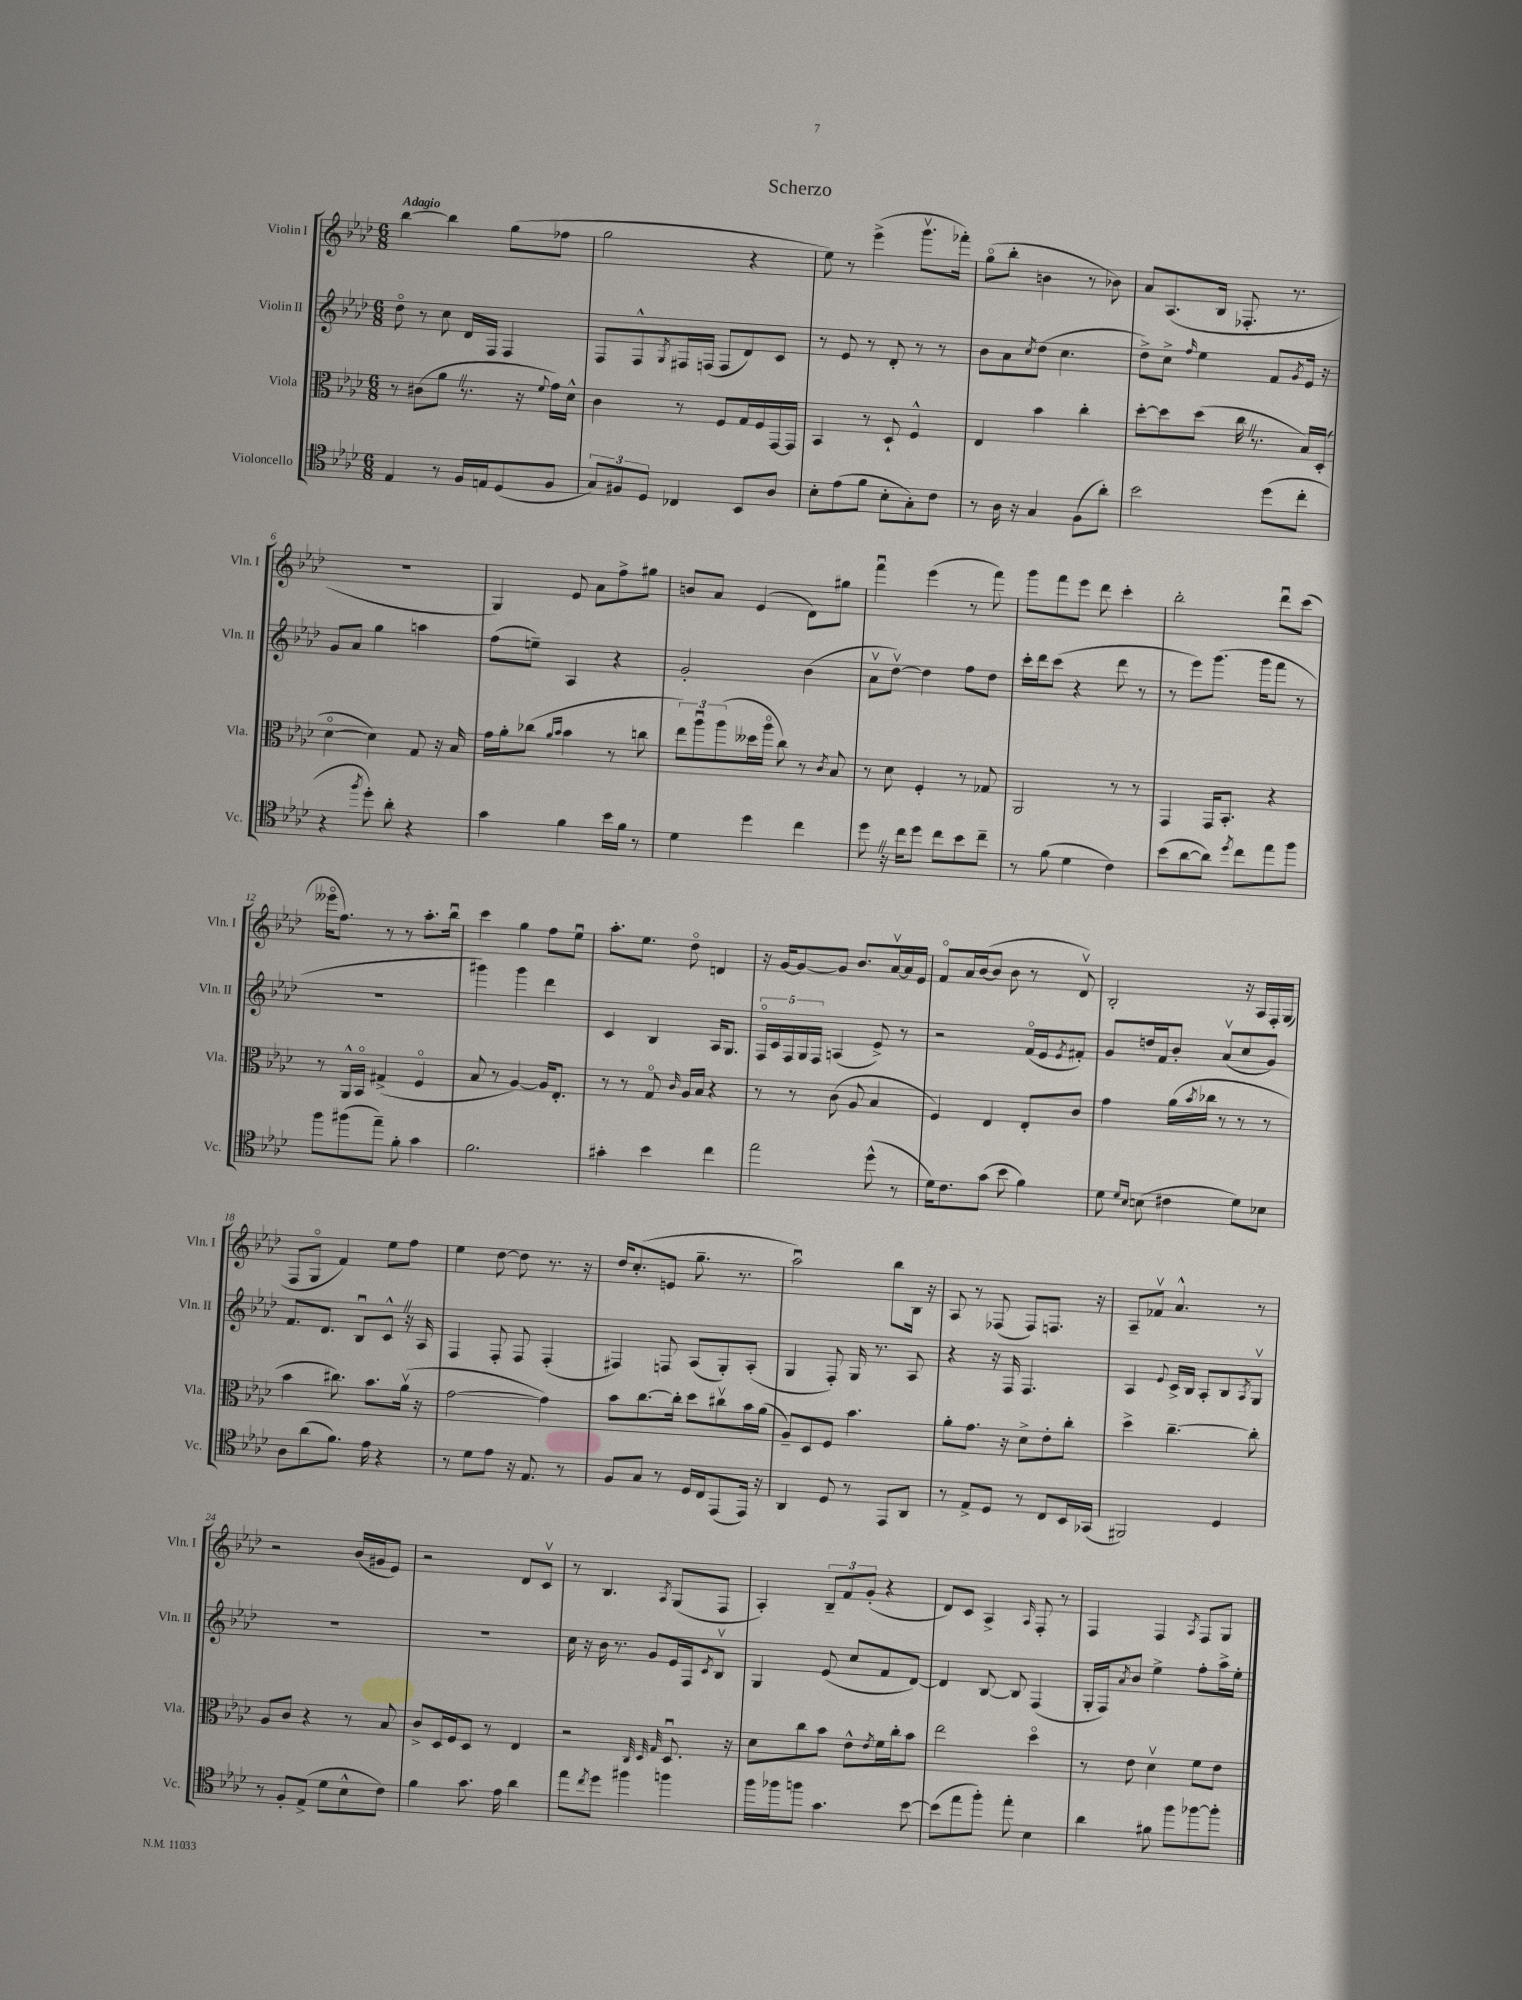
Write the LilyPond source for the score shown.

\header { title = "Scherzo" }
<<
\new StaffGroup <<
\new Staff = "s0" \with { instrumentName = "Violin I" shortInstrumentName = "Vln. I" } {
    \clef treble \key aes \major \numericTimeSignature \time 6/8 \tempo "Adagio"
    bes''4~ bes''4 g''8( fes''8 |
    g''2 r4 |
    ees''8) r8 ees'''4->( g'''8.\upbow fes'''16-.) |
    g''8\flageolet( bes''8-. b'4 r8 bes'8) |
    aes'8 aes8.( bes16 fes8.-. r8. |
    R2. |
    g4) ees'8 aes'8 f''8-> gis''8 |
    b'8 aes'8 ees'4( des'8) gis''8 |
    f'''4\downbow ees'''4( r8 f'''8) |
    g'''8 f'''8 ees'''8 des'''8 c'''4-. |
    bes''2-. des'''8\downbow c'''8( |
    eeses'''16\flageolet f''8.) r8 r8 aes''8.-. bes''16\downbow |
    c'''4 g''4 f''8 ees''8\downbow |
    aes''8.-. ees''8. des''8\flageolet d'4 |
    r16 g'16~ g'8~ g'8 bes'8. aes'16~\upbow aes'16 ees'16 |
    f'8\flageolet aes'16 bes'16~( bes'8 bes'8 r8 des'8\upbow) |
    bes2-. r16 aes16 f16-. g16( |
    f8 g8\flageolet f'4) ees''8 f''8 |
    ees''4 des''8~ des''8 r8. r16 |
    des''16 c''8.-.( e'8 g''8.-- r8. |
    aes''2\downbow) bes''8 bes16 r16 |
    aes8 r8 fes8( fes8) f8. r16 |
    aes8-- fes'8\upbow aes'4.-^ r8 |
    r2 bes'16( gis'16 ees'8) |
    r2 des'8 c'8\upbow |
    r8 bes4. \acciaccatura { aes8 } g8( f8 |
    aes4-.) \tuplet 3/2 { bes8-- f'8 g'8-.( } r4 |
    des'8) c'8 aes4-> \grace { aes16 } f8-. r8 |
    f4 f4 \acciaccatura { aes8 } f8 g8 \bar "|." |
}
\new Staff = "s1" \with { instrumentName = "Violin II" shortInstrumentName = "Vln. II" } {
    \clef treble \key aes \major \numericTimeSignature \time 6/8
    des''8\flageolet r8 c''8 des'16 f16 f4 |
    f8 f8-^ \acciaccatura { g8 } fis16 f16( f8 des'8) c'8 |
    r8 ees'8 r8 des'8-. r8 r8 |
    bes'8 aes'8 \acciaccatura { c''8 } des''8( c''4. |
    des''8->) c''8-> \grace { f''16 } ees''4 f'8 \acciaccatura { g'8 } ees'16 r16 |
    g'8 aes'8 g''4 a''4 |
    f''8( e''8--) aes4 r4 |
    g'2-. bes'4( |
    aes'8\upbow des''8~\upbow) des''4 f''8 des''8 |
    c'''16-. des'''16 c'''8( r4 des'''8 r8 |
    r8 ees'''8) g'''8.( g'''16 f'''8 r8 |
    R2. |
    gis'''4) gis'''4 des'''4 |
    c'4 bes4 aes16 g8. |
    \tuplet 5/4 { f16\flageolet c'16 f16 g16 f16 } a4( ees'8->) r8 |
    r2 f'16\flageolet( ees'16 \acciaccatura { ees'8 } fis'8-.) |
    g'8 d''16 f'16 bes'8-. aes'8\upbow( c''8 g'8) |
    f'8. des'8. bes8\downbow c'8-^ \once \override BreathingSign.text = \markup { \musicglyph "scripts.caesura.straight" } \breathe r16 aes16 |
    f4 f8-. f8 f4-.( |
    fis4) f8 aes8( g8-.) aes8-.( |
    g4 f8-.) g16 r8. aes8 |
    r4 r16 f16 f4. |
    aes4 \appoggiatura { ees'8 } c'16-> bes16 aes8-. bes8 \acciaccatura { aes8 } g8\upbow |
    R2. |
    R2. |
    c''16 r16 bes'16 r8. g'8 ees'16 f16 \acciaccatura { c'8 } bes8\upbow |
    g4 ees'8( c''8 f'8 des'8~) |
    des'4 bes8~ bes8 f4( |
    g16-. f16) \acciaccatura { aes'8 } bes'8 ees''4-> f''8-. aes''16-> ees''16-. \bar "|." |
}
\new Staff = "s2" \with { instrumentName = "Viola" shortInstrumentName = "Vla." } {
    \clef alto \key aes \major \numericTimeSignature \time 6/8
    r8 cis'8( aes'8 \once \override BreathingSign.text = \markup { \musicglyph "scripts.caesura.straight" } \breathe r8. r16 \appoggiatura { f'8 } g'16) des'16-^ |
    c'4 r8 f8 g16 f16 g,16~ g,16 |
    bes,4 r8 des8-! f4-^ |
    ees4 bes'4 c''4-. |
    des''8~-. des''8 des''8( c''16 \once \override BreathingSign.text = \markup { \musicglyph "scripts.caesura.straight" } \breathe r8. bes16) des16-.( |
    des'4~\flageolet des'4) g8 r16 bes16 |
    g'16 aes'16-. ces''8( \grace { aes'16 bes'16 } bes'4 r8 c''8 |
    \tuplet 3/2 { ees''8) aes''8\downbow aes''8( } deses''16 aes''16\flageolet c''8) r8 \acciaccatura { c'8 } bes8 |
    r8 des'8 f4-. r8 ges8 |
    aes,2 r8 r8 |
    g,4 g,16 bes,8.-. r4 |
    r8 aes,16-^ bes,16\flageolet gis4->( f4\flageolet |
    bes8 r8 aes4~) aes16 ees8.-. |
    r8 r8 g8\flageolet \grace { c'16 } aes16 bes16 r4 |
    r8 r8 c'8( aes8 bes4 |
    f4) ees4 ees8-. c'8 |
    g'4 aes'16( \acciaccatura { bes'8 } ces''16 r8 r8 r8 |
    bes'4 cis''8.) bes'8. aes'16\upbow( r16 |
    g'2~ g'4) |
    bes'8 c''8.~ c''16-. des''8 cis''8\upbow bes'16 aes'16( |
    aes8--) des8 f8 bes'4. |
    aes'8-. g'8. r16 des'8-> ees'8-. c''8-. |
    des''4-> c''4.~-- c''8-. |
    aes8 c'8 r4 r8 bes8 |
    c'8-> des16 f16 des8 r8 ees4 |
    r2 \grace { c32 des32 g32 } des8.\downbow r16 |
    des'8 c''8 bes'8 ees'8-^ \acciaccatura { ees'8 } f'16 c''16-. bes'8 |
    ees''2 des''4\flageolet |
    r8 ees'8 des'4\upbow f'8 ees'8 \bar "|." |
}
\new Staff = "s3" \with { instrumentName = "Violoncello" shortInstrumentName = "Vc." } {
    \clef tenor \key aes \major \numericTimeSignature \time 6/8
    ees4 r8 f16 e16 des8( f8 |
    \tuplet 3/2 { g8) fis8 des8 } ces4 bes,8 aes8 |
    bes8-. ees'8( f'8 bes8-. g8-.) c'8 |
    r8 aes16 r16 g4 f8( aes'8-.) |
    bes'2 des''8( c''8-. |
    r4 \acciaccatura { f''8 } des''8-.) aes'8-. r4 |
    g'4 f'4 bes'16 f'16 r8 |
    des'4 des''4 c''4 |
    des''8 \once \override BreathingSign.text = \markup { \musicglyph "scripts.caesura.straight" } \breathe r16 c''16 des''8 c''8 bes'8 c''8-- |
    r8 f'8( des'4 c'4) |
    bes'8( aes'8~ aes'8) \acciaccatura { des''8 } c''8 ees''8 f''8 |
    f''8 fis''8( ees''8--) f'8-. g'4 |
    f'2. |
    gis'4-. bes'4 c''4 |
    ees''2 des''8-^( r8 |
    des'16) c'8. g'8( bes'8 f'4) |
    des'8 \grace { des'16 bes16 } b8( cis'4 des'8) bes8 |
    aes8 aes'8( f'8.) ees'16 r4 |
    r8 des'8 ees'8 r16 ees8. r8 |
    f8 g8 r8 des16 c16 ees,8( ees,16) r16 |
    aes,4 des8 r8 ees,8 aes,8 |
    r8 ees8-> des8 r8 c8 bes,16 ges,16( |
    fis,2) des4 |
    r8 f8-. ees8->( des'8 bes8-^ c'8) |
    f'4 g'8. ees'16 aes'4 |
    ees''8 \acciaccatura { c''8 } des''8 fis''4 f''4 |
    f''16 fes''16 f''8 g'4. bes'8~ |
    bes'8( ees''8 f''8-.) ees''8-. bes4 |
    aes'4 fis'8 f''8 fes''8~ fes''8-. \bar "|." |
}
>>
>>
